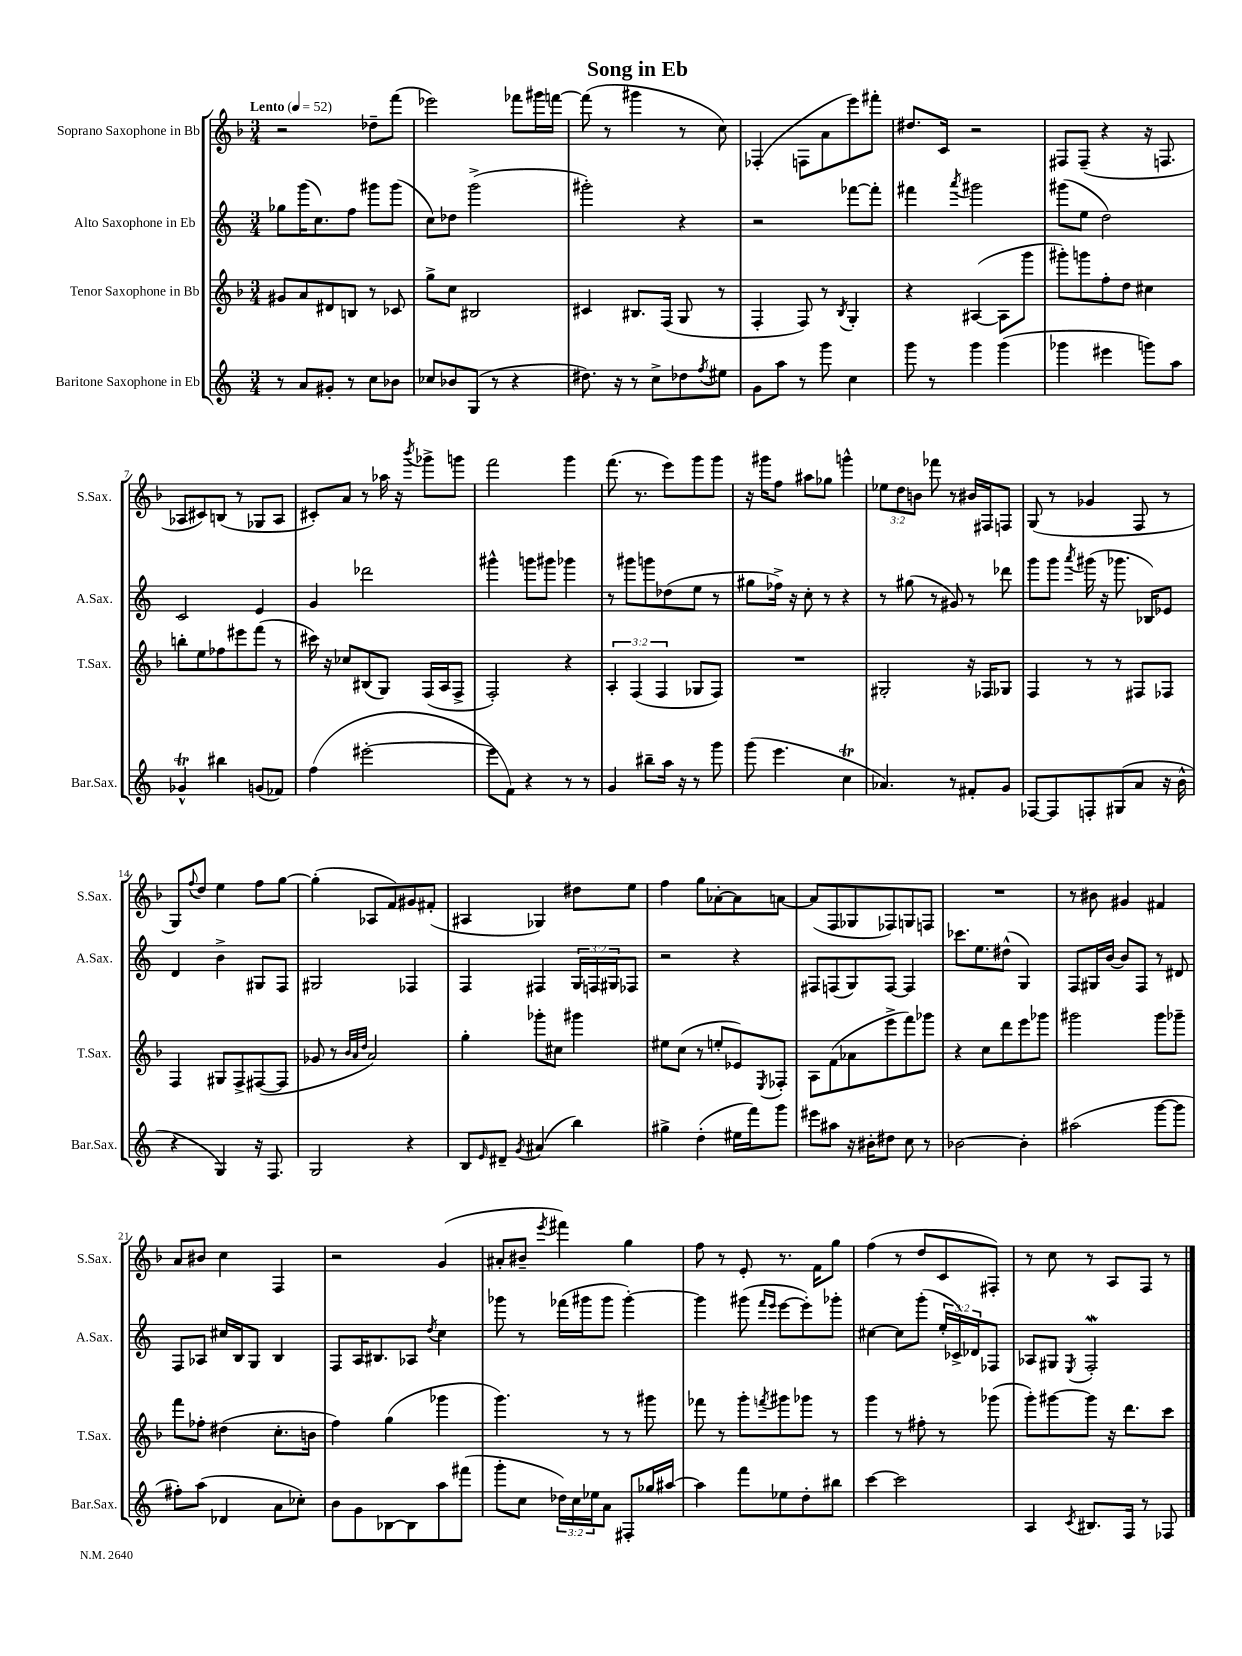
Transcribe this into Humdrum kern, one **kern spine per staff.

**kern	**kern	**kern	**kern
*staff4	*staff3	*staff2	*staff1
*clefG2	*clefG2	*clefG2	*clefG2
*k[]	*k[b-]	*k[]	*k[b-]
*M3/4	*M3/4	*M3/4	*M3/4
*MM52	*MM52	*MM52	*MM52
8r	8g#/L	8gg-\L	2r
8a/L	8a/	(16ggg\K	.
.	.	8.cc\)	.
8g#'/J	8d#/	.	.
8r	8B/J	8ff\J	.
8cc\L	8r	8ggg#\L	8dd-~\L
8b-\J	8c-/	(8ggg#\J	(8fff\J
=	=	=	=
8cc-/L	8gg^\L	8cc\L)	2eee-\)
8b-/	8cc\J	8dd-\J	.
(8G/J	2B#/	(2ggg^\	.
8r	.	.	.
4r	.	.	8fff-\L
.	.	.	16ggg#\L
.	.	.	[16fff\JJ
=	=	=	=
8.dd#\)	4c#/	2ggg#'\)	(8fff\]
.	.	.	8r
16r	.	.	.
8r	8.B#/L	.	4ggg#\
8cc^\L	.	.	.
.	(16F/Jk	.	.
8dd-\	8G/	4r	8r
8qff/	.	.	.
8ee#\J	8r	.	8cc\)
=	=	=	=
8g\L	4F'/	2r	(4F-'/
8aa\J	.	.	.
8r	8F/)	.	8F\L
8ggg\	8r	.	8a\
.	8qB-/	.	.
4cc\	4G'/	[8fff-\L	8eee\)
.	.	8fff-'\]J	8fff#'\J
=	=	=	=
8ggg\	4r	4fff#\	8.dd#/L
8r	.	.	.
.	.	.	16c/Jk
.	.	8qaaa/	.
4ggg\	([4A#/	2ggg#\	2r
(4ggg\	8A#\]L	.	.
.	8ggg\J	.	.
=	=	=	=
4ggg-\	8ggg#'\L)	(8ggg#\L	8F#/L
.	8ggg\	8ee\J	(8F#~/J
4eee#\	8ff'\	2dd\)	4r
.	8dd\J	.	.
8ggg\L)	4cc#\	.	16r
.	.	.	8.F/
8aa\J	.	.	.
=	=	=	=
4g-^^/	8bb'\L	2c/	8A-/L
.	8ee\	.	8c#/)
4bb#\	8ff-\	.	(8B/J
.	8eee#\	.	8r
(8g/L	(8fff\J	4e/	8G-/L
8f-/J)	8r	.	8A-/J
=	=	=	=
(4ff\	16ccc#\)	4g/	8c#'/L)
.	16r	.	.
.	8cc-/L	.	8a/J
[2eee#'\	(8B#/	2ddd-\	8r
.	8G/J)	.	16aa-\
.	.	.	16r
.	.	.	8qbbb-/
.	(16F/LL	.	8ggg-^\L
.	16A/J	.	.
.	8F^/J	.	8ggg\J
=	=	=	=
8eee#\]L	2F'/)	4ggg#^^\	2fff\
8f\J)	.	.	.
4r	.	8ggg\L	.
.	.	8ggg#\J	.
8r	4r	4ggg-\	4ggg\
8r	.	.	.
=	=	=	=
4g/	6A'/	8r	(8.fff\
.	.	8ggg#\L	.
.	(6F/	.	.
.	.	.	8.r
8bb#~\L	.	8ggg\	.
.	6F/	.	.
16aa\Jk	.	(8dd-\	8eee\L)
16r	.	.	.
8r	8G-/L	8ee\J	8ggg\
8ggg\	8F/J)	8r	8ggg\J
=	=	=	=
(8ggg\	2.r	8gg#\L	16r
.	.	.	16ggg#\LK
4.eee\	.	16ff-^\Jk)	8ff\J
.	.	16r	.
.	.	8cc'\	8aa#\L
.	.	8r	8gg-\J
4cc\	.	4r	4ggg^^\
=	=	=	=
4.a-/)	2G#'/	8r	12ee-\L
.	.	.	12dd\
.	.	(8gg#\	.
.	.	.	12b\J
.	.	8r	8fff-\
8r	.	8g#/)	8r
8f#'/L	16r	8r	16b#/LL
.	16F-/LK	.	16F#/J
8g/J	8G-/J	8ddd-\	8F/J
=	=	=	=
[8F-/L	4F/	8ggg\L	(8G/
8F-/]	.	8ggg\J	8r
.	.	8qaaa/	.
8F'/	8r	(16ggg#\	4g-/
.	.	16r	.
(8G#/	8r	8.ggg-\	.
8a/J	8F#/L	.	8F/
.	.	16B-/LK)	.
16r	8F-/J	8e-/J	8r
16b^^\	.	.	.
=	=	=	=
4r	4F/	4d/	8G/L)
.	.	.	8qqff/
.	.	.	8dd/J
4G/)	8G#/L	4b^\	4ee\
.	8F^/	.	.
16r	([8F#/	8G#/L	8ff\L
8.F/	.	.	.
.	8F#/]J	8F/J	[8gg\J
=	=	=	=
2G/	8g-/	2G#/	(4gg'\]
.	8r	.	.
.	32qqb-/LLL	.	.
.	32qqa/	.	.
.	32qqdd/JJJ	.	.
.	2a/)	.	8A-/L
.	.	.	8f/)
4r	.	4F-/	8g#/
.	.	.	(8f#'/J
=	=	=	=
8B/L	4gg'\	4F/	4A#/
16qqe/	.	.	.
8d#~/J	.	.	.
8qg/	.	.	.
(4a#/	8ggg-'\L	4F#/	4G-/)
.	8cc#\J	.	.
4bb\)	4ggg#\	24G/LL	8dd#\L
.	.	24F/	.
.	.	24G#/J	.
.	.	8F-/J	8ee\J
=	=	=	=
4gg#^\	8ee#\L	2r	4ff\
.	(8cc\J	.	.
(4dd'\	8r	.	8gg\L
.	8ee'/L	.	[8a-'\
16ee#\LL	8e-/)	4r	8a-\]
16fff\J)	.	.	.
.	8qE/	.	.
8ggg\J	8F-'/J	.	[8a\J
=	=	=	=
8eee#\L	8A\L	8F#/L	(8a/]L
8aa#\J	(8f\	(8F/	8F/
16r	8a-\	8G/)	8G-/
16b#'\LK	.	.	.
8dd#\J	8eee^\	[8F/J	8F-/)
8cc\	8fff\)	4F/]	8G/
8r	8ggg-\J	.	8F/J
=	=	=	=
[2b-\	4r	8.ccc-\L	2.r
.	.	8.ee\	.
.	8cc\L	.	.
.	8ddd\	(8dd#^^\J	.
4b-'\]	8eee\	4G/)	.
.	8ggg-\J	.	.
=	=	=	=
(2aa#\	2ggg#\	8F/L	8r
.	.	16G#/L	8b#\
.	.	[16b/JJ	.
.	.	8b/]L	4g#/
.	.	8F/J	.
[8ggg\L	8ggg#\L	8r	4f#/
8ggg\]J	8ggg-~\J	8d#/	.
=	=	=	=
8ff#'\L)	8fff\L	8F/L	8a/L
(8aa\J	8ff-'\J	8A-/J	8b#/J
4d-/	(4dd#\	16cc#/LL	4cc\
.	.	16B/J	.
.	.	8G/J	.
8a\L	8.cc'\L	4B/	4F/
8cc-'\J)	.	.	.
.	16b\Jk	.	.
=	=	=	=
8b\L	4ff\)	8F/L	2r
8g\	.	16A/K	.
.	.	8.B#/	.
[8B-\	(4gg\	.	.
8B-\]	.	8A-/J	.
.	.	8qdd/	.
8aa\	4ggg-\	4cc\	(4g/
(8fff#\J	.	.	.
=	=	=	=
8ggg'\L	4.ggg\)	8ggg-\	8a#'/L
8cc\J	.	8r	8b#~/J
.	.	.	8qeee/
24dd-\LL)	.	(16fff-\LL	4fff#\)
24cc\	.	.	.
.	.	16ggg#\J	.
24ee-\J	.	.	.
8a\J	8r	8ggg#\J	.
8F#'/L	8r	[4ggg#'\)	4gg\
16gg-/L	8ggg#\	.	.
[16aa#/JJ	.	.	.
=	=	=	=
4aa#\]	8fff-\	4ggg#\]	8ff\
.	8r	.	8r
8fff\L	8ggg'\L	(8ggg#\	8e'/
.	.	16qqfff/LL	.
.	8qfff/	16qqeee/JJ	.
8ee-\	8ggg#\	[8eee\L	8.r
8dd'\	8ggg-\J	8eee'\])	.
.	.	.	16f\LK
8bb#\J	8r	8ggg-'\J	8gg\J
=	=	=	=
[4ccc\	4ggg\	[4cc#\	(4ff\
2ccc\]	8r	8cc#\]L	8r
.	8ff#'\	(8ggg'\J	8dd/L
.	8r	24ee'/LL	8c/
.	.	24c-^/)	.
.	.	24d-/J	.
.	(8ggg-\	8F-/J	8F#'/J)
=	=	=	=
4A/	8ggg'\L)	8A-/L	8r
.	[8ggg#\	8G#/J	8cc\
8qc/	.	8qE/	.
8.B#/L	8ggg#\]J	2F'/	8r
.	16r	.	8A/L
16F/Jk	8.ddd\L	.	.
8r	.	.	8F/J
8F-/	8ccc\J	.	8r
==	==	==	==
*-	*-	*-	*-
